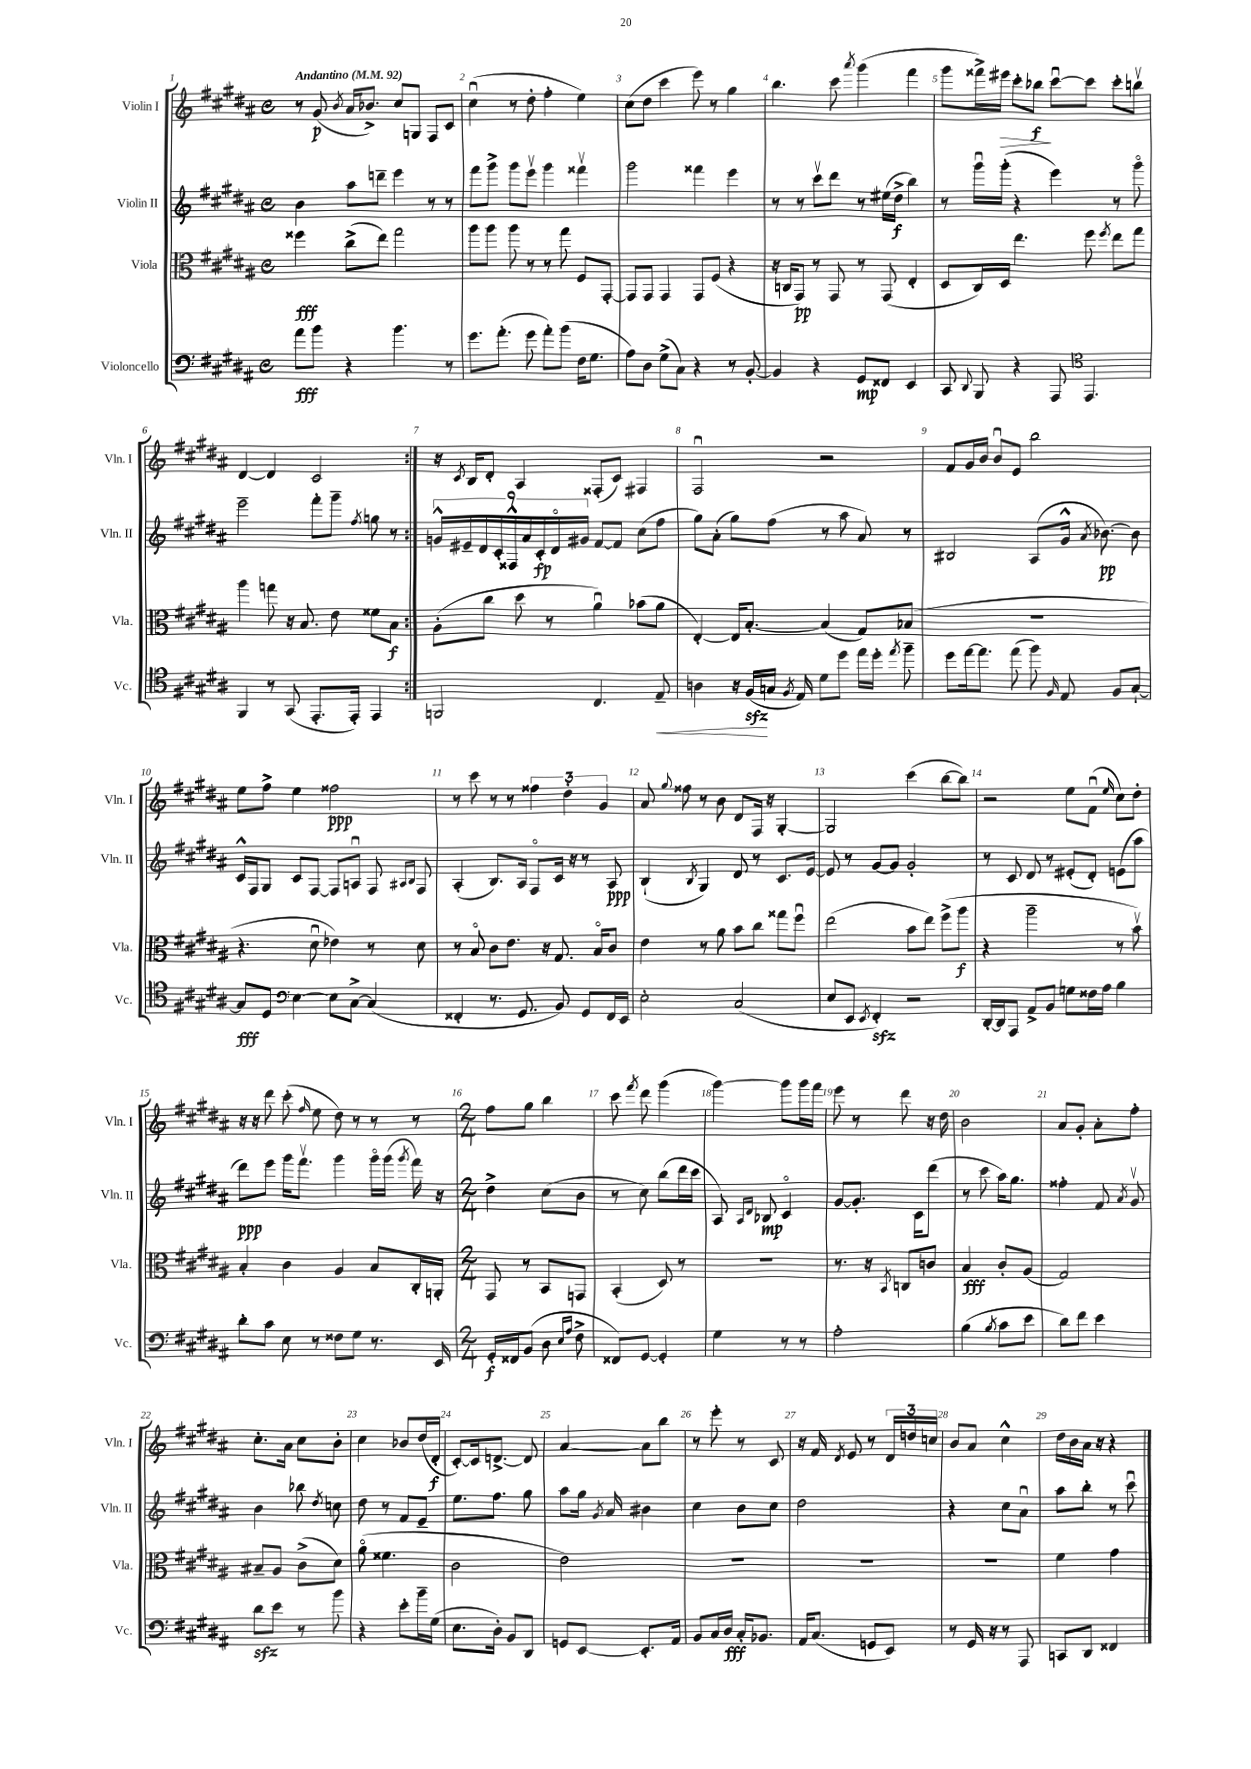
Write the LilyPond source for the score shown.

<<
\new StaffGroup <<
\new Staff = "s0" \with { instrumentName = "Violin I" shortInstrumentName = "Vln. I" } {
    \clef treble \key b \major \defaultTimeSignature \time 4/4 \tempo "Andantino" 4 = 92
    \autoBeamOff \repeat volta 2 { r8 gis'8\p( \acciaccatura { b'8 } ais'16[ bes'8.]->) cis''8[ g8] fis8[ cis'8] |
    cis''4\downbow( r8 dis''8-. fis''4-. e''4) |
    cis''8[( dis''8] cis'''4 e'''8) r8 gis''4 |
    b''4. cis'''8 \acciaccatura { ais'''8 } gis'''4( fis'''4 |
    gis'''8[ fisis'''16->) eis'''16]\> cis'''8[-. bes''8]\f\! cis'''8[~\downbow cis'''8] cis'''8[-. b''8]\upbow |
    dis'4~ dis'4 cis'2 | }
    r16 \acciaccatura { cis'8 } b16[ dis'8]-. ais4 fisis8[-.( cis'8]) fis4 |
    fis2\downbow r2 |
    fis'8[ gis'16 b'16] b'8[\downbow e'8] b''2 |
    e''8[ fis''8]-> e''4 fisis''2\ppp |
    r8 cis'''8 r8 r8 \tuplet 3/2 { fisis''4 dis''4-. gis'4 } |
    ais'8 \appoggiatura { gis''8 } fisis''8 r8 b'8 dis'8[ fis16] r16 gis4~-. |
    gis2 cis'''4( b''8[~ b''8]) |
    r2 e''8[ fis'8]\downbow( \grace { e''16 } cis''8[) dis''8]-. |
    r16 r16 dis'''8 cis'''8-.( \grace { fis''16 } e''8 dis''8) r8 r8 r8 |
    \numericTimeSignature \time 2/4 fis''8[ gis''8] b''4 |
    cis'''8 \acciaccatura { fis'''8 } dis'''8 gis'''4( |
    gis'''4~) gis'''8[ gis'''16 fis'''16] |
    e'''8 r8 dis'''8 r16 dis''16 |
    b'2 |
    ais'8[ gis'8]-. ais'8[-. fis''8]-. |
    cis''8.[-. ais'16] cis''8[ b'8]-. |
    cis''4 bes'8[ dis''16( dis'16]-.\f |
    cis'8[~-.) cis'16 d'8.]~-> d'8 |
    ais'4~ ais'8[ b''8] |
    r8 e'''8-. r8 cis'8 |
    r16 fis'16 \acciaccatura { dis'8 } e'8 r8 \tuplet 3/2 { dis'16[ d''16 c''16] } |
    b'8[ ais'8] cis''4-^ |
    dis''16[ b'16 ais'16] r16 r4 \bar "|." |
}
\new Staff = "s1" \with { instrumentName = "Violin II" shortInstrumentName = "Vln. II" } {
    \clef treble \key b \major \defaultTimeSignature \time 4/4
    \autoBeamOff \repeat volta 2 { b'4 ais''8[ d'''8]-- e'''4 r8 r8 |
    fis'''8[ gis'''8]-> gis'''8[ e'''8]\upbow gis'''4 fisis'''4\upbow |
    gis'''2 fisis'''4 e'''4 |
    r8 r8 cis'''8[\upbow dis'''8] r8 eis''16[( dis''16]->\f b''4) |
    r8 gis'''16[\downbow gis'''16]-.( r4 e'''4) r8 gis'''8\flageolet |
    e'''2-- fis'''8[-. gis'''8]-- \acciaccatura { fis''8 } g''8 r8 | }
    \tuplet 9/8 { g'16[-^ eis'16-- dis'16 cis'16-. fisis16-^ ais'16 cis'16-.\fp dis'16\flageolet gis'16] } fis'8[~ fis'8] cis''8[( fis''8] |
    gis''8[) ais'8]-.( gis''8[) fis''8]( r8 ais''8 ais'8) r8 |
    bis2 ais8[( gis'16]-^ \acciaccatura { ais'8 } bes'8.~\pp) bes'8 |
    cis'16[-^ fis16 gis8] cis'8[ fis8]~ fis8[ a8]\downbow fis8 \grace { ais16[ b16] } fis8 |
    ais4-.( b8.[) ais16] fis8[\flageolet cis'16] r16 r8 ais8\ppp |
    b4-!( \acciaccatura { b8 } gis4) dis'8 r8 cis'8.[ e'16]~ |
    e'8 r8 gis'8[~ gis'8] gis'2-. |
    r8 cis'8 dis'8 r8 eis'8[-.( dis'8]-.) e'8[( ais''8] |
    dis'''8[\ppp) e'''8] gis'''16[ fis'''8.]\upbow gis'''4 gis'''16[\flageolet gis'''16]( \acciaccatura { gis'''8 } fis'''16) r16 |
    \numericTimeSignature \time 2/4 dis''4-> cis''8[( b'8] |
    r8 cis''8) b''8[( dis'''16 cis'''16] |
    ais8) \grace { ais16[ dis'16] } bes8\mp cis'4\flageolet |
    gis'8[~ gis'8.]-. cis'16[ dis'''8]( |
    r8 cis'''8 ais''16[) gis''8.] |
    fisis''4-. fis'8 \acciaccatura { ais'8 } gis'8\upbow |
    b'4 bes''8 \acciaccatura { dis''8 } c''8 |
    dis''8 r8 fis'8[ e'8]-- |
    e''8.[ fis''8.] gis''8 |
    ais''8[ gis''16] \acciaccatura { gis'8 } ais'16 bis'4 |
    cis''4 b'8[ cis''8] |
    dis''2 |
    r4 cis''8[ ais'8]\downbow |
    ais''8[ b''8]-. r8 cis'''8\downbow \bar "|." |
}
\new Staff = "s2" \with { instrumentName = "Viola" shortInstrumentName = "Vla." } {
    \clef alto \key b \major \defaultTimeSignature \time 4/4
    \autoBeamOff \repeat volta 2 { fisis''4\fff cis''8[->( e''8]) gis''2 |
    ais''8[ ais''8] ais''8 r8 r8 gis''8 fis8[ gis,8]~-. |
    gis,8[ gis,8] gis,4 gis,8[ fis8]( r4 |
    r16 c16[ gis,8]\pp) r8 gis,8 r8 gis,8( e4-. |
    dis8[ cis16) dis16] e''4. fis''8 \acciaccatura { fis''8 } e''8[ gis''8] |
    ais''4 g''8 r16 b8. e'8 fisis'8[ b8]\f | }
    ais8[-.( cis''8] dis''8 r8 ais'4\downbow) bes'8[( ais'8] |
    e4~-.) e16[ b8.]~-. b4( gis8[) bes8]( |
    R1 |
    r4. dis'8\downbow ees'4) r8 dis'8 |
    r8 b8\flageolet cis'8[ e'8.] r16 gis8. b16[\flageolet cis'8] |
    e'4 r8 ais'8 b'8[ cis''8] gisis''8[ fis''8]\downbow |
    e''2( b'8[ e''8]) fis''8[->( ais''8]\f |
    r4 ais''2-- r8 b'8\upbow) |
    b4-. cis'4 ais4 b8[ cis16-. a,16]-. |
    \numericTimeSignature \time 2/4 gis,8 r8 b,8[ g,8] |
    b,4-.( dis8) r8 |
    r2 |
    r8. r16 \acciaccatura { b,8 } c8[ c'8] |
    b4\fff cis'8[-. ais8]( |
    gis2) |
    bis8[-- ais8] cis'8[->( dis'8]) |
    ais'8\flageolet( fisis'4. |
    cis'2 |
    e'2) |
    R2 |
    R2 |
    R2 |
    fis'4 gis'4 \bar "|." |
}
\new Staff = "s3" \with { instrumentName = "Violoncello" shortInstrumentName = "Vc." } {
    \clef bass \key b \major \defaultTimeSignature \time 4/4
    \autoBeamOff \repeat volta 2 { ais'8[\fff b'8] r4 b'4. r8 |
    gis'8.[ ais'8.]-.( gis'8 ais'8[-.) b'8]( fis16[ gis8.] |
    ais8[) dis8] gis8[->( cis8]) r4 r8 b,8~-. |
    b,4 r4 gis,8[\mp fisis,8] e,4 |
    cis,8 \appoggiatura { dis,8 } b,,8 r4 ais,,8 \clef tenor e,4. |
    fis,4 r8 gis,8( e,8.[-. e,16]-.) e,4 | }
    f,2 cis4. e8--\< |
    a4 r16 fis16[\sfz\!( g16] \acciaccatura { fis8 } e16) dis'8[ dis''8] e''16[ dis''16]-. \acciaccatura { e''8 } fis''8-- |
    dis''8[ e''16~ e''8.] e''8( fis''8) \grace { fis16 } e8 fis8[ gis8]~-! |
    gis8[\fff dis8] \clef bass e4~ e8[ cis8]~-> cis4( |
    fisis,4-. r8. gis,8. b,8) gis,8[ fisis,16 e,16] |
    e2-. cis2( |
    e8[ e,8] \acciaccatura { e,8 } fis,4-.\sfz) r2 |
    dis,16[~-. dis,16 ais,,8] ais,8[-> b,8] g8[ fisis16 ais16] b4 |
    dis'8[-. cis'8] e8 r8 fisis8[ gis8] r8. e,16 |
    \numericTimeSignature \time 2/4 gis,16[-.\f fisis,16 b,8]( dis8 \grace { e16[ ais16] } fis8-> |
    fisis,8[) gis,8]~ gis,4-. |
    gis4 r8 r8 |
    ais2-. |
    b4( \acciaccatura { b8 } cis'8[ e'8] |
    dis'8[) fis'8] e'4 |
    dis'8[\sfz e'8] r8 b'8 |
    r4 e'8[-. b'16-- gis16]( |
    e8.[ dis16]-.) b,8[ dis,8] |
    g,8[ e,8]~ e,8.[-. ais,16] |
    b,8[ cis16 dis16]\fff cis16[-. bes,8.] |
    ais,16[ cis8.]( g,8[ e,8]) |
    r8 gis,16 r16 r8 ais,,8 |
    c,8[ dis,8] fisis,4 \bar "|." |
}
>>
>>
\layout { \context { \Score \override BarNumber.break-visibility = ##(#f #t #t) barNumberVisibility = #all-bar-numbers-visible } }
